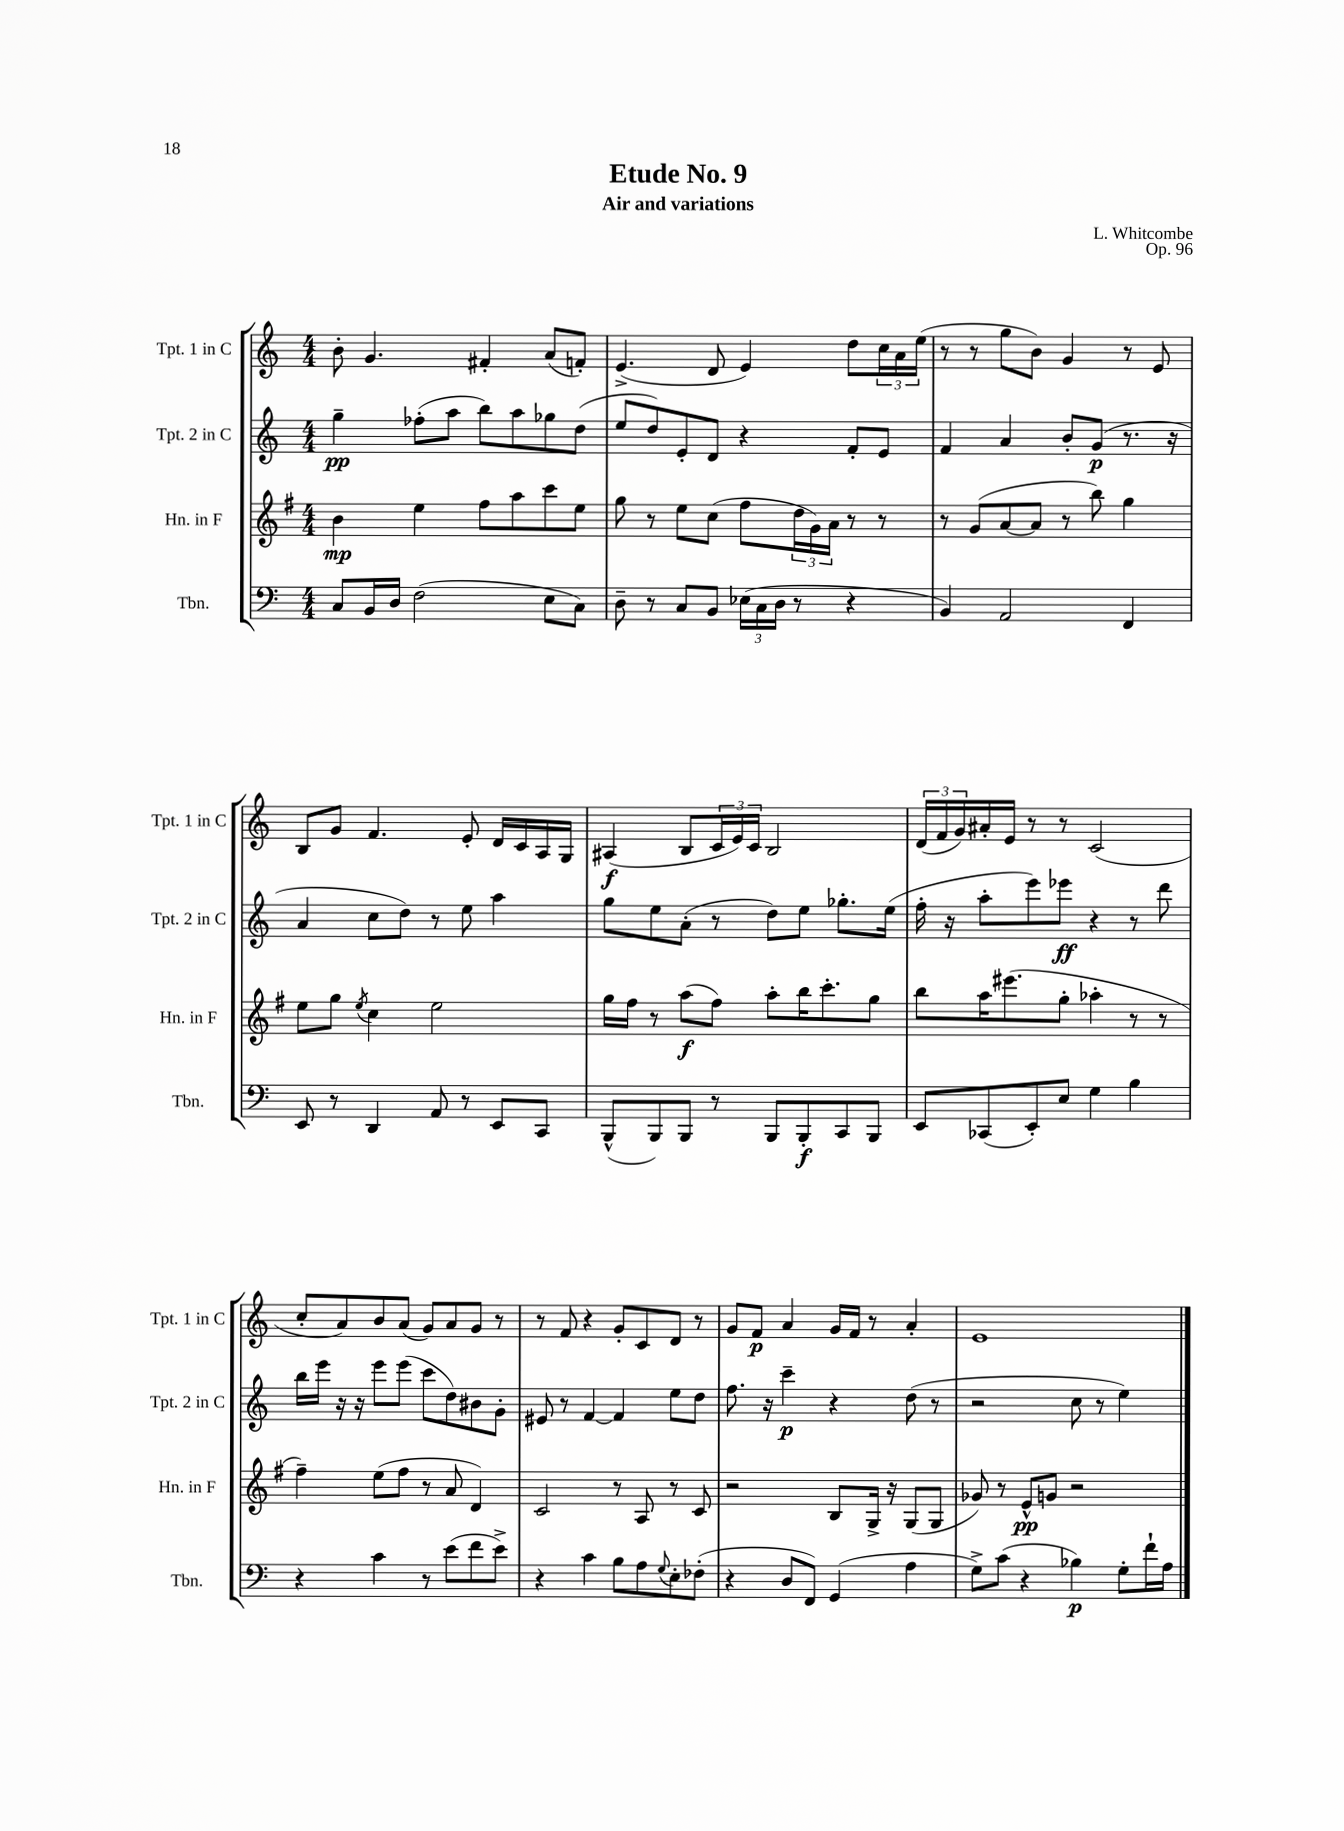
\header { title = "Etude No. 9" composer = "L. Whitcombe" subtitle = "Air and variations" opus = "Op. 96" }
<<
\new StaffGroup <<
\new Staff = "s0" \with { instrumentName = "Tpt. 1 in C" shortInstrumentName = "Tpt. 1 in C" } {
    \clef treble \key c \major \numericTimeSignature \time 4/4
    b'8-. g'4. fis'4-. a'8( f'8-.) |
    e'4.->( d'8 e'4) d''8 \tuplet 3/2 { c''16 a'16 e''16( } |
    r8 r8 g''8 b'8) g'4 r8 e'8 |
    b8 g'8 f'4. e'8-. d'16 c'16 a16 g16 |
    ais4\f( b8 \tuplet 3/2 { c'16 e'16) c'16 } b2 |
    \tuplet 3/2 { d'16( f'16 g'16) } ais'16-. e'16 r8 r8 c'2( |
    c''8-. a'8) b'8 a'8( g'8) a'8 g'8 r8 |
    r8 f'8 r4 g'8-. c'8 d'8 r8 |
    g'8 f'8\p a'4 g'16 f'16 r8 a'4-. |
    e'1 \bar "|." |
}
\new Staff = "s1" \with { instrumentName = "Tpt. 2 in C" shortInstrumentName = "Tpt. 2 in C" } {
    \clef treble \key c \major \numericTimeSignature \time 4/4
    g''4--\pp fes''8-.( a''8 b''8) a''8 ges''8 d''8( |
    e''8 d''8) e'8-. d'8 r4 f'8-. e'8 |
    f'4 a'4 b'8-. g'8\p( r8. r16 |
    a'4 c''8 d''8) r8 e''8 a''4 |
    g''8 e''8 a'8-.( r8 d''8) e''8 ges''8.-. e''16( |
    f''16-. r16 a''8-. e'''8) ees'''8\ff r4 r8 d'''8 |
    b''16 e'''16 r16 r16 e'''8 e'''8( c'''8 d''8) bis'8 g'8-. |
    eis'8 r8 f'4~ f'4 e''8 d''8 |
    f''8. r16 c'''4--\p r4 d''8( r8 |
    r2 c''8 r8 e''4) \bar "|." |
}
\new Staff = "s2" \with { instrumentName = "Hn. in F" shortInstrumentName = "Hn. in F" } {
    \clef treble \key g \major \numericTimeSignature \time 4/4
    b'4\mp e''4 fis''8 a''8 c'''8 e''8 |
    g''8 r8 e''8 c''8( fis''8 \tuplet 3/2 { d''16 g'16) a'16 } r8 r8 |
    r8 g'8( a'8~ a'8 r8 b''8) g''4 |
    e''8 g''8 \acciaccatura { e''8 } c''4 e''2 |
    g''16 fis''16 r8 a''8\f( fis''8) a''8-. b''16 c'''8.-. g''8 |
    b''8 a''16 eis'''8.( g''8-. aes''4-. r8 r8 |
    fis''4--) e''8( fis''8 r8 a'8 d'4) |
    c'2 r8 a8 r8 c'8 |
    r2 b8 g16-> r16 g8( g8 |
    ges'8) r8 e'8-^\pp g'8 r2 \bar "|." |
}
\new Staff = "s3" \with { instrumentName = "Tbn." shortInstrumentName = "Tbn." } {
    \clef bass \key c \major \numericTimeSignature \time 4/4
    c8 b,16 d16 f2( e8 c8) |
    d8-- r8 c8 b,8 \tuplet 3/2 { ees16( c16 d16 } r8 r4 |
    b,4) a,2 f,4 |
    e,8 r8 d,4 a,8 r8 e,8 c,8 |
    b,,8-^( b,,8) b,,8 r8 b,,8 b,,8-.\f c,8 b,,8 |
    e,8 ces,8( e,8-.) e8 g4 b4 |
    r4 c'4 r8 e'8( f'8 e'8->) |
    r4 c'4 b8 a8 \appoggiatura { g8 } e8-. fes8-.( |
    r4 d8 f,8) g,4( a4 |
    g8->) c'8( r4 bes4\p) g8-. f'16-! a16 \bar "|." |
}
>>
>>
\layout { \context { \Score \remove "Bar_number_engraver" } }
